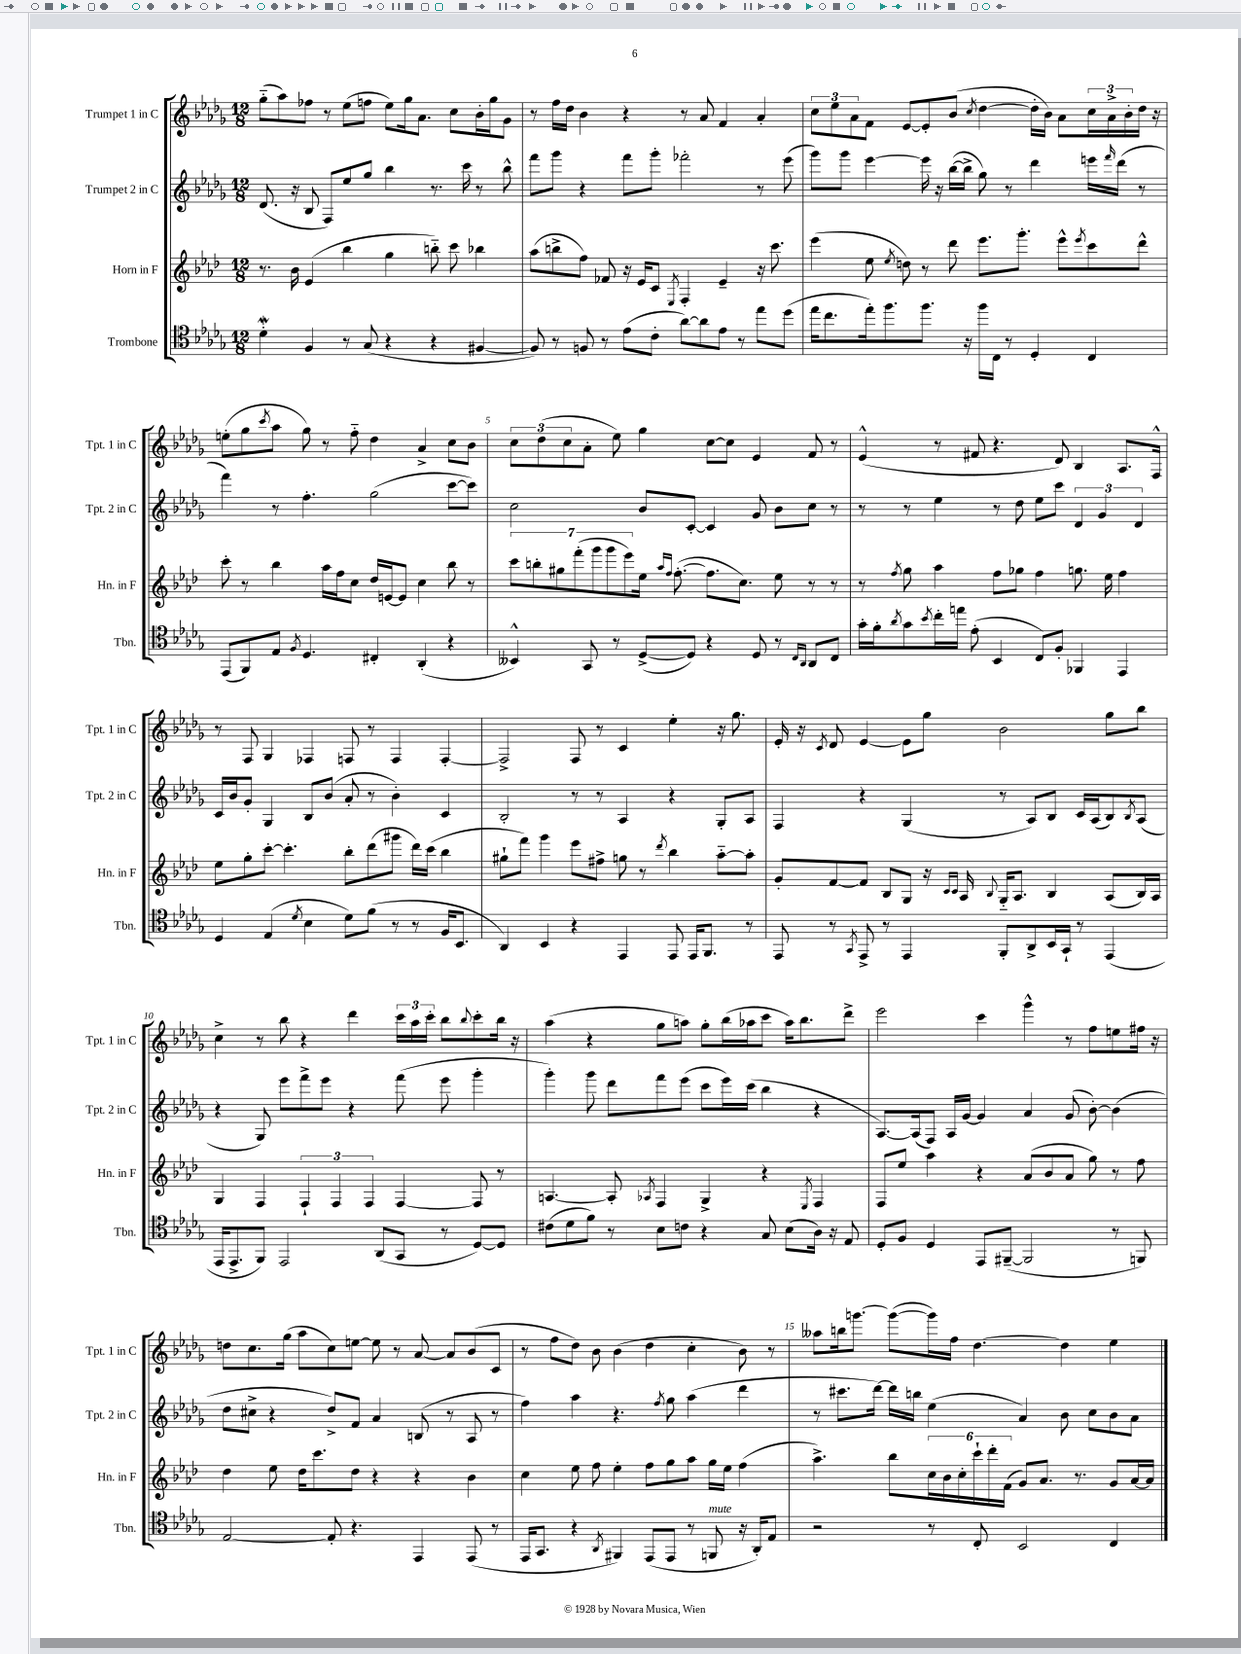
<<
\new StaffGroup <<
\new Staff = "s0" \with { instrumentName = "Trumpet 1 in C" shortInstrumentName = "Tpt. 1 in C" } {
    \clef treble \key des \major \numericTimeSignature \time 12/8
    ges''8-_( aes''8) fes''8 r8 ees''8( f''8 ees''8) ges''16 aes'8. c''8 bes'16-. ges''16 ges'8 |
    r8 f''16 des''16 bes'4 r4 r8 aes'8 f'4 aes'4-. |
    \tuplet 3/2 { c''8 ees''8 aes'8 } f'8 ees'8~ ees'8-. bes'8( \acciaccatura { c''8 } des''4~ des''16-. bes'16) aes'8 \tuplet 3/2 { c''16 aes'16-> bes'16-. } des''16 r16 |
    e''8-.( ges''8 \acciaccatura { c'''8 } aes''8 ges''8) r8 f''8-_ des''4 aes'4-> c''8 bes'8 |
    \tuplet 3/2 { c''8 des''8( c''8 } aes'8-. ees''8) ges''4 c''8~ c''8 ees'4 f'8 r8 |
    ees'4-^( r8 fis'8 r4. des'8) bes4 aes8. f16-^ |
    r8 f8 ges4 fes4 f8 r8 f4 f4~-. |
    f2-> f8 r8 c'4 ees''4-. r16 ges''8. |
    ees'16-. r16 \acciaccatura { c'8 } des'8 ees'4~ ees'8 ges''8 bes'2 ges''8 bes''8 |
    c''4-> r8 bes''8 r4 des'''4 \tuplet 3/2 { c'''16 aes''16 c'''16-. } bes''8 \appoggiatura { bes''8 } c'''8-. bes''16 r16 |
    aes''4( r4 ges''8 a''8) ges''8-. bes''16( aes''16 c'''8 aes''16) bes''8. des'''8-> |
    ees'''2 c'''4 ges'''4-^ r8 f''8 e''8 fis''16 r16 |
    d''8 c''8. ges''16( aes''8 c''8) e''8~ e''8 r8 aes'8~ aes'8 bes'8( c'8 |
    r8 f''8 des''8) bes'8 bes'4( des''4 c''4-. bes'8) r8 |
    aeses''8 b''16 g'''8.~ g'''8~( g'''16) f''16 des''4.~ des''4 ees''4 \bar "|." |
}
\new Staff = "s1" \with { instrumentName = "Trumpet 2 in C" shortInstrumentName = "Tpt. 2 in C" } {
    \clef treble \key des \major \numericTimeSignature \time 12/8
    des'8.( r16 bes8 f8) ees''8 ges''8 bes''4 r8. c'''16 r8 bes''8-^ |
    f'''8 ges'''8 r4 f'''8 ges'''8-. fes'''2-. r8 ees'''8( |
    ges'''8) ges'''8 ees'''4~ ees'''16 r16 bes''16~( bes''16-> ges''8) r8 des'''4 e'''16 \grace { f'''16 } des'''16( r8 |
    f'''4) r8 f''4.-. ges''2( c'''8~ c'''8) |
    c''2 bes'8 c'8~-. c'4 ges'8 bes'8 c''8 r8 |
    r8 r8 ees''4 r8 des''8 ees''8 c'''8 \tuplet 3/2 { des'4 ges'4 des'4 } |
    c'16 bes'16 ges'8-. ges4 bes8 bes'8( aes'8-. r8 bes'4-.) c'4 |
    bes2-. r8 r8 aes4 r4 ges8-. aes8 |
    f4 r4 ges4( r8 aes8) bes8 c'16 aes16( bes8) \acciaccatura { bes8 } aes8( |
    r4 ges8) ees'''8 f'''8-> ees'''8 r4 f'''8( ees'''8 ges'''4-. |
    ges'''4-.) ges'''8 des'''8 f'''8 ees'''8( c'''8 ees'''16) c'''16( bes''4 r4 |
    aes8.~) aes16( f8) aes16 ges'16~ ges'4 aes'4 ges'8( bes'8~-.) bes'4( |
    des''8 cis''8-> r4 des''8->) f'8 aes'4 b8( r8 aes8 r8 |
    f''4) aes''4 r4. \acciaccatura { f''8 } ges''8 aes''4( des'''4 |
    r8 cis'''8. des'''16~) des'''16 b''16 ees''4( aes'4) bes'8 c''8 bes'8 aes'8 \bar "|." |
}
\new Staff = "s2" \with { instrumentName = "Horn in F" shortInstrumentName = "Hn. in F" } {
    \clef treble \key aes \major \numericTimeSignature \time 12/8
    r8. bes'16 ees'4( bes''4 g''4 b''8-_) c'''8 bes''4 |
    aes''8( b''8-> f''8) fes'8 r16 ees'16 c'8 \acciaccatura { ees8 } f4-. ees'4-- r16 c'''8. |
    ees'''4( ees''8 \acciaccatura { ees''8 } d''8) r8 des'''8 ees'''8. g'''8.-. ees'''8-^ \acciaccatura { ees'''8 } c'''8 des'''8-^ |
    c'''8-. r8 bes''4 aes''16 f''16 c''8 des''16 e'16~ e'8 c''4 bes''8 r8 |
    \tuplet 7/4 { c'''8 b''8-. gis''8 f'''8-.( g'''8 g'''8 ees'''8) } ees''16 \grace { aes''16 f''16 } f''8.~-.( f''8. c''8.) ees''8 r8 r8 |
    r8 \acciaccatura { f''8 } g''8 aes''4 f''8 ges''8 f''4 g''8. ees''16 f''4 |
    ees''8 g''8-. c'''8~-. c'''4.-. bes''8-. des'''8( gis'''8 des'''16) c'''16( bes''4 |
    gis''8-! f'''8) g'''4 ees'''8 fis''8-> g''8 r8 \acciaccatura { des'''8 } bes''4 aes''8~-_ aes''8-. |
    g'8-. f'8~ f'8 bes8 g8 r16 \grace { c'16 c'16 } aes16 \appoggiatura { bes8 } g16-_ aes8. bes4 aes8( bes16) aes16 |
    g4 f4 \tuplet 3/2 { f4-! f4 f4 } f4~ f8 r8 |
    a4.~ a8-. \acciaccatura { aes8 } f4 g4-> r4 \acciaccatura { ees8 } f4 |
    f8 ees''8 aes''4 r4 aes'8( bes'8 aes'8 g''8) r8 f''8 |
    des''4 ees''8 des''16 c'''8. des''8 r4 r4 bes'4 |
    c''4 ees''8 f''8 ees''4-. f''8 g''8 aes''8 g''16 ees''16 f''4( |
    aes''4.->) bes''8 \tuplet 6/4 { c''16 bes'16 c''16-. c'''16-! des'''16-. f'16( } g'8) aes'8. r8. g'8 aes'16~ aes'16 \bar "|." |
}
\new Staff = "s3" \with { instrumentName = "Trombone" shortInstrumentName = "Tbn." } {
    \clef tenor \key des \major \numericTimeSignature \time 12/8
    des'4-.\mordent f4 r8 ges8( r4 r4 fis4~ |
    fis8) r8 f8 r8 ees'8( c'8-. aes'8~) aes'8 ees'8 r8 ees''8 des''8( |
    ees''16 c''8. ees''16-.) f''8. f''8. r16 f''16 c16 r8 des4-. c4 |
    ees,8( f,8) ees8 \acciaccatura { f8 } des4. cis4-. aes,4-.( r4 |
    beses,4-^) ges,8 r8 des8~->( des8) r4 des8 r8 \grace { c16 aes,16 } aes,8 c8 |
    ges'16-. f'16-. \acciaccatura { aes'8 } ges'8 \acciaccatura { bes'8 } c''16-. e''16 ees'8-.( bes,4 c8) f8-. fes,4 ees,4 |
    des4 ees4( \acciaccatura { des'8 } bes4 des'8) f'8( r8 r8 f16 bes,8. |
    aes,4) bes,4 r4 ees,4 ees,8 ees,16 f,8. r8 |
    ees,8 r8 \acciaccatura { ges,8 } ees,8-> r8 ees,4 f,8-. aes,8-> bes,16 ges,16-! r8 ees,4( |
    ees,16 ees,8.-> f,8) ees,2 aes,8( ges,8 r8 des8~) des8 |
    cis'8( des'8 f'8) r8 bes8 c'8 r4 ges8 bes8( aes16) r16 ees8 |
    des8-. f8 des4 ees,8 fis,8~--( fis,2 r8 f,8) |
    ees2~ ees8-. r4. ees,4 ees,8( r8 |
    ees,16 ges,8. r4 \acciaccatura { aes,8 } fis,4) ees,8( ees,8 r8 f,8^\markup { \italic "mute" } r16 aes,16-.) ees8 |
    r2 r8 c8-. bes,2 c4 \bar "|." |
}
>>
>>
\layout { \context { \Score \override BarNumber.break-visibility = ##(#f #t #t) barNumberVisibility = #(every-nth-bar-number-visible 5) } }
